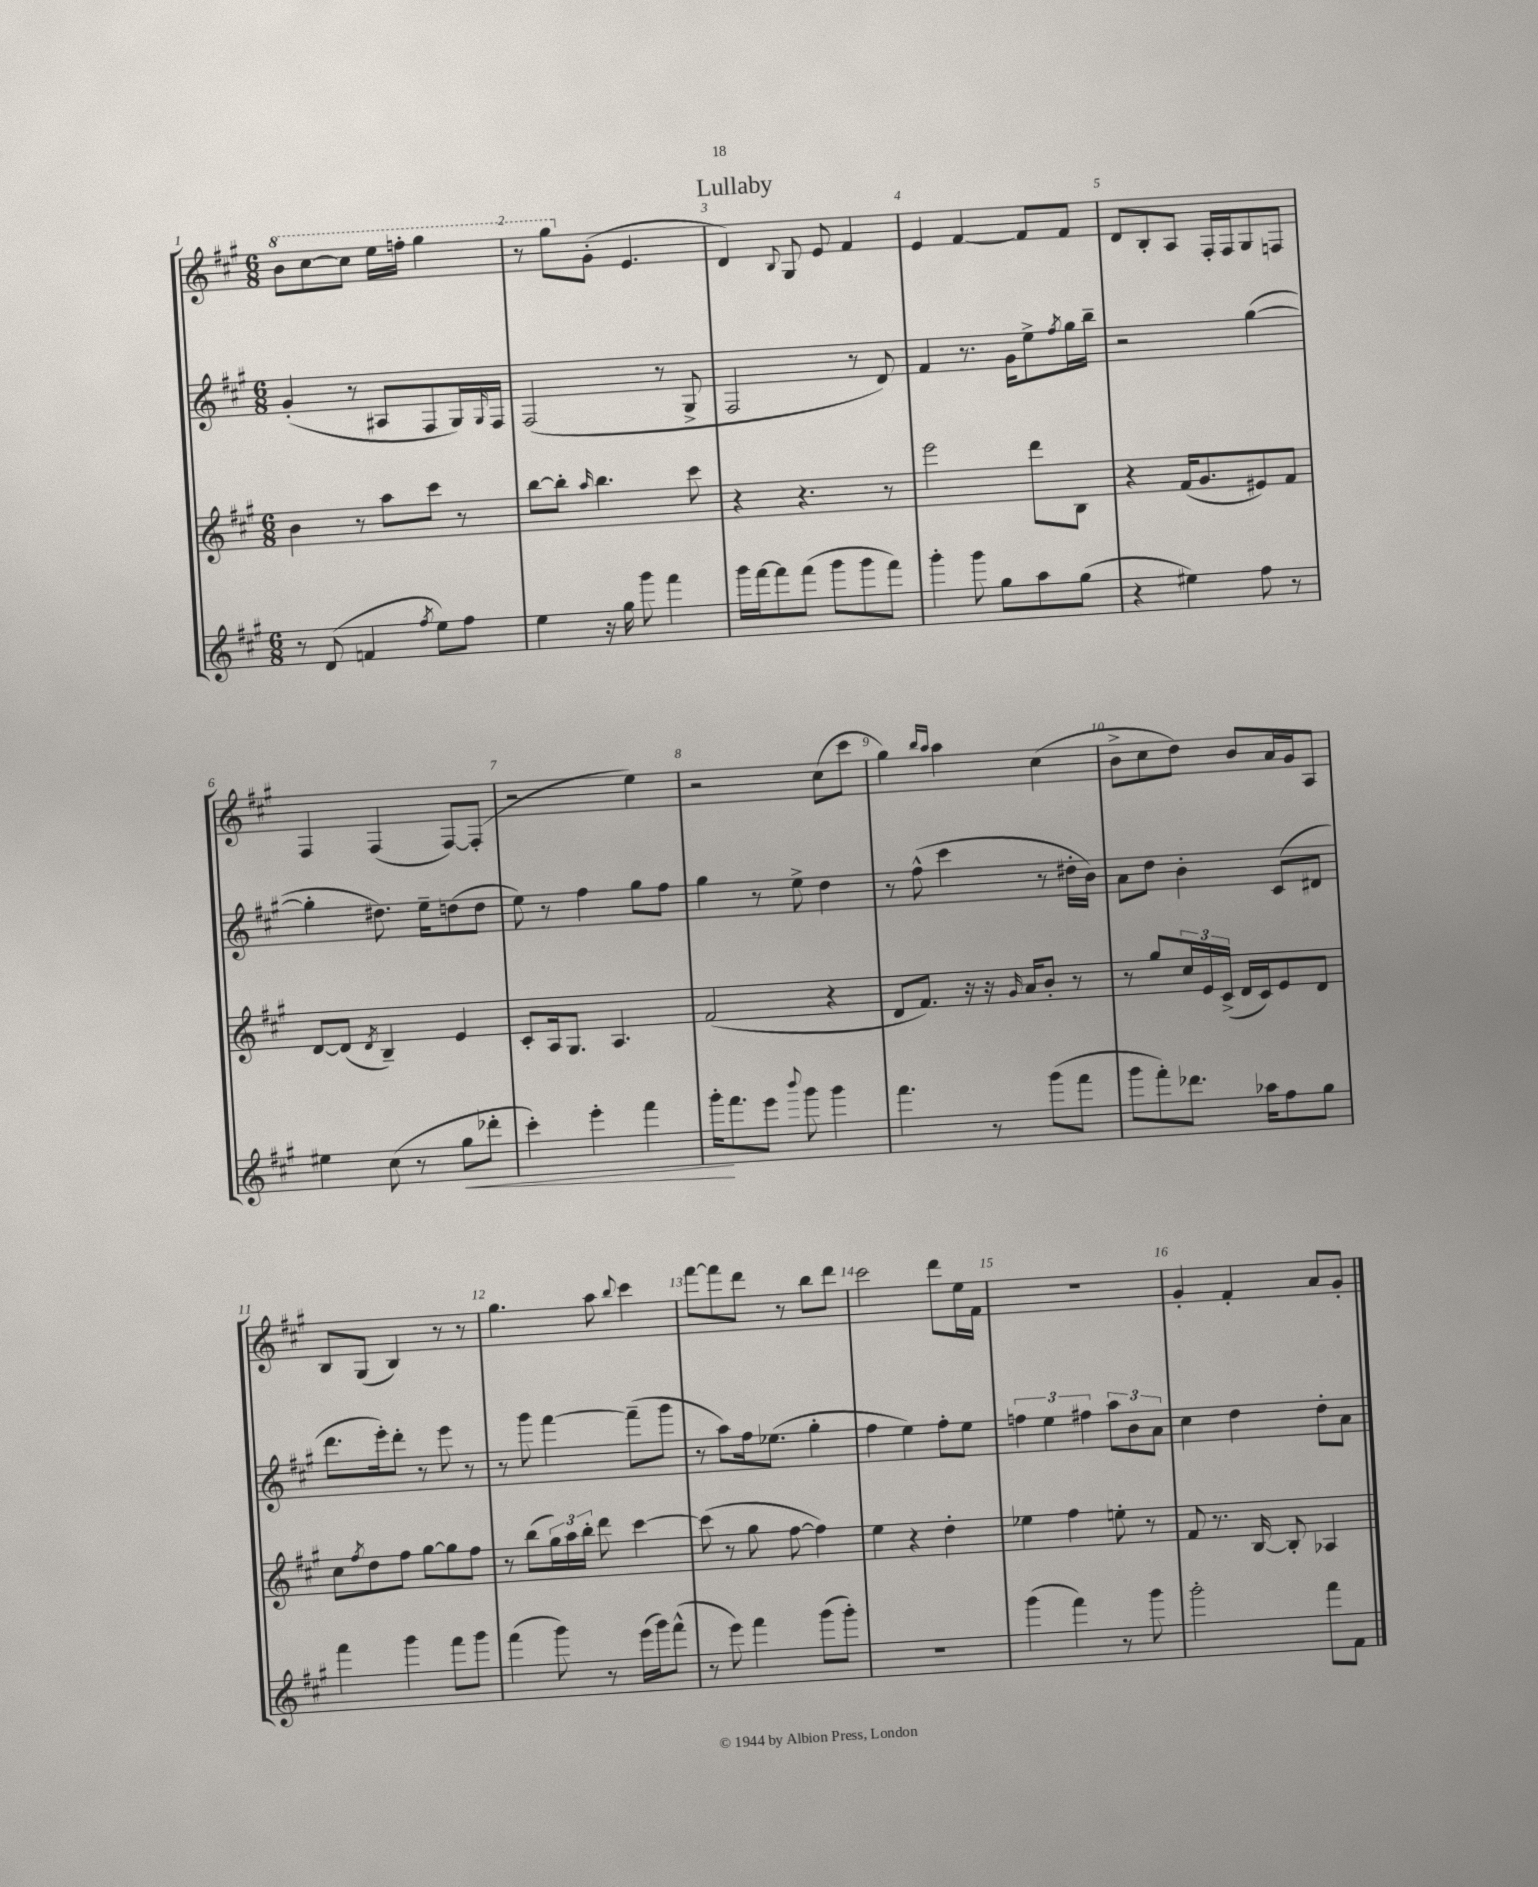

**kern	**dynam	**kern	**kern	**kern
*part4	*part4	*part3	*part2	*part1
*staff4	*staff4	*staff3	*staff2	*staff1
*clefG2	*	*clefG2	*clefG2	*clefG2
*k[f#c#g#]	*	*k[f#c#g#]	*k[f#c#g#]	*k[f#c#g#]
*M6/8	*	*M6/8	*M6/8	*M6/8
*	*	*	*	*8va
=1	=1	=1	=1	=1
8r	.	4b\	(4g#'/	8bb\L
(8d/	.	.	.	[8ccc#\
4fn/	.	8r	8r	8ccc#\J]
.	.	8aa\L	8A#X/L	16eee\LL
.	.	.	.	16fffn'\JJ
8qff#/	.	.	.	.
8ee\L)	.	8ccc#\J	8F#/	4ggg#\
8ff#\J	.	8r	16G#/L)	.
.	.	.	16qqG#/	.
.	.	.	16F#/JJ	.
=2	=2	=2	=2	=2
4ee\	.	[8bb\L	(2F#/	8r
.	.	8bb'\J]	.	8ggg#\L
.	.	16qqaa/	.	.
*	*	*	*	*X8va
16r	.	4.bb\	.	(8g#'\J
16gg#\	.	.	.	.
8ggg#\	.	.	.	4.e/
4fff#\	.	.	8r	.
.	.	8ccc#\	8G#^/	.
=3	=3	=3	=3	=3
16ggg#\LL	.	4r	2F#/	4d/)
[16fff#\J	.	.	.	.
8fff#\]	.	.	.	.
.	.	.	.	8qqB/
(8fff#\J	.	4.r	.	8G#/
8ggg#\L	.	.	.	8e/
8ggg#\	.	.	8r	4f#/
8fff#\J)	.	8r	8d/)	.
=4	=4	=4	=4	=4
4ggg#'\	.	2eee\	4f#/	4e/
8ggg#\	.	.	8.r	[4f#/
8gg#\L	.	.	.	.
.	.	.	16g#\KL	.
8aa\	.	8ddd\L	8ee^\	8f#/L]
.	.	.	8qff#/	.
(8gg#\J	.	8B\J	16gg#\L	8f#/J
.	.	.	16bb~\JJ	.
=5	=5	=5	=5	=5
4r	.	4r	2r	8d/L
.	.	.	.	8B'/
4ee#X\)	.	(16f#/KL	.	8A/J
.	.	8.g#/	.	.
.	.	.	.	16F#'/LL
.	.	.	.	16F#/J
8ff#\	.	8e#X/)	([4gg#\	8G#/
8r	.	8f#/J	.	8Fn/J
!!LO:LB:g=z
=6	=6	=6	=6	=6
4ee#X\	.	[8d/L	4gg#'\]	4F#/
.	.	(8d/J]	.	.
.	.	8qd/	.	.
(8cc#\	.	4B~/)	8.dd#X\)	(4F#/
8r	.	.	.	.
.	.	.	16ee~\KL	.
!	!LO:HP:b	!	!	!
8gg#\L	<	4e/	(8ddn\	[8F#/L)
8ddd-X'\J	.	.	8dd\J	(8F#'/J]
=7	=7	=7	=7	=7
4ccc#'\)	.	8c#'/L	8ee\)	2r
.	.	16A/k	8r	.
.	.	8.G#/J	.	.
4eee'\	.	.	4ff#\	.
.	.	4.A/	.	.
4fff#\	.	.	8gg#\L	4ee\)
.	.	.	8ff#\J	.
=8	=8	=8	=8	=8
16ggg#'\KL	.	(2f#/	4gg#\	2r
8.fff#\	[	.	.	.
8eee\J	.	.	8r	.
8qqbbb/	.	.	.	.
8ggg#\	.	.	8ee^\	.
4ggg#\	.	4r	4dd\	(8cc#\L
.	.	.	.	8ccc#\J
=9	=9	=9	=9	=9
4.fff#\	.	8d/L	8r	4gg#\)
.	.	8.f#/J)	(8ff#^^\	.
.	.	.	.	16qqbb/LL
.	.	.	.	16qqaa/JJ
.	.	.	4ccc#\	4aa\
.	.	16r	.	.
8r	.	16r	.	.
.	.	16qqg#/	.	.
.	.	16a/KL	.	.
(8ggg#\L	.	8b'/J	8r	(4cc#\
8fff#\J	.	8r	16dd#X'\LL	.
.	.	.	16b\JJ)	.
=10	=10	=10	=10	=10
8ggg#\L	.	8r	8a\L	8b^\L
8fff#'\)	.	8gg#/L	8dd\J	8cc#\
8.ddd-X\J	.	24cc#/L	4b'\	8dd\J)
.	.	24e/	.	.
.	.	(24c#^/JJ	.	.
.	.	16d/LL	.	8b/L
16aa-X\KL	.	16c#/J)	.	.
8ff#\	.	8e/	(8c#/L	16a/L
.	.	.	.	16g#/J
8gg#\J	.	8d/J	8d#X/J	8A/J
!!LO:LB:g=z
=11	=11	=11	=11	=11
4fff#\	.	8cc#\L	8.ddd\L	8B/L
.	.	8qff#/	.	.
.	.	8dd\	.	(8G#/J
.	.	.	16eee'\k)	.
4ggg#\	.	8ff#\J	8ddd'\J	4B/)
.	.	[8gg#\L	8r	.
8fff#\L	.	8gg#\]	8eee\	8r
8ggg#\J	.	8ff#\J	8r	8r
=12	=12	=12	=12	=12
(4fff#\	.	8r	8r	4.gg#\
.	.	(8bb\L	8ggg#\	.
8ggg#\)	.	24gg#\L)	[4fff#\	.
.	.	24aa\	.	.
.	.	24bb'\JJ	.	.
8r	.	8ddd\	.	8aa\
.	.	.	.	8qqbb/
(16eee\LL	.	[4ccc#\	(8fff#~\L]	4ccc#\
16ggg#\J)	.	.	.	.
(8fff#^^\J	.	.	8ggg#\J	.
=13	=13	=13	=13	=13
8r	.	(8ccc#\]	8r	[8fff#\L
8eee\)	.	8r	8aa\L)	8fff#\]
4fff#\	.	8gg#\	16ff#\k	8ddd\J
.	.	.	(8.ee-X\J	.
.	.	[8ff#\	.	8r
(8ggg#\L	.	4ff#\])	4gg#'\	8bb\L
8ggg#'\J)	.	.	.	8ddd\J
=14	=14	=14	=14	=14
2.r	.	4ee\	4ff#\	2ccc#\
.	.	4r	4ee\)	.
.	.	4dd'\	8ff#'\L	8ddd\L
.	.	.	8ee\J	16ee\L
.	.	.	.	16f#\JJ
=15	=15	=15	=15	=15
(4ggg#\	.	4ee-X\	6ffn\	2.r
.	.	.	6ee\	.
4fff#\)	.	4ff#\	.	.
.	.	.	6ff#X\	.
8r	.	8een'\	12aa\L	.
.	.	.	12b\	.
8ggg#\	.	8r	.	.
.	.	.	12a\J	.
=16	=16	=16	=16	=16
2ggg#'\	.	8f#/	4cc#\	4g#'/
.	.	8.r	.	.
.	.	.	4dd\	4f#'/
.	.	[16B/	.	.
.	.	8B'/]	.	.
8fff#\L	.	4A-X/	8dd'\L	8a/L
8f#\J	.	.	8a\J	8g#'/J
==	==	==	==	==
*-	*-	*-	*-	*-
